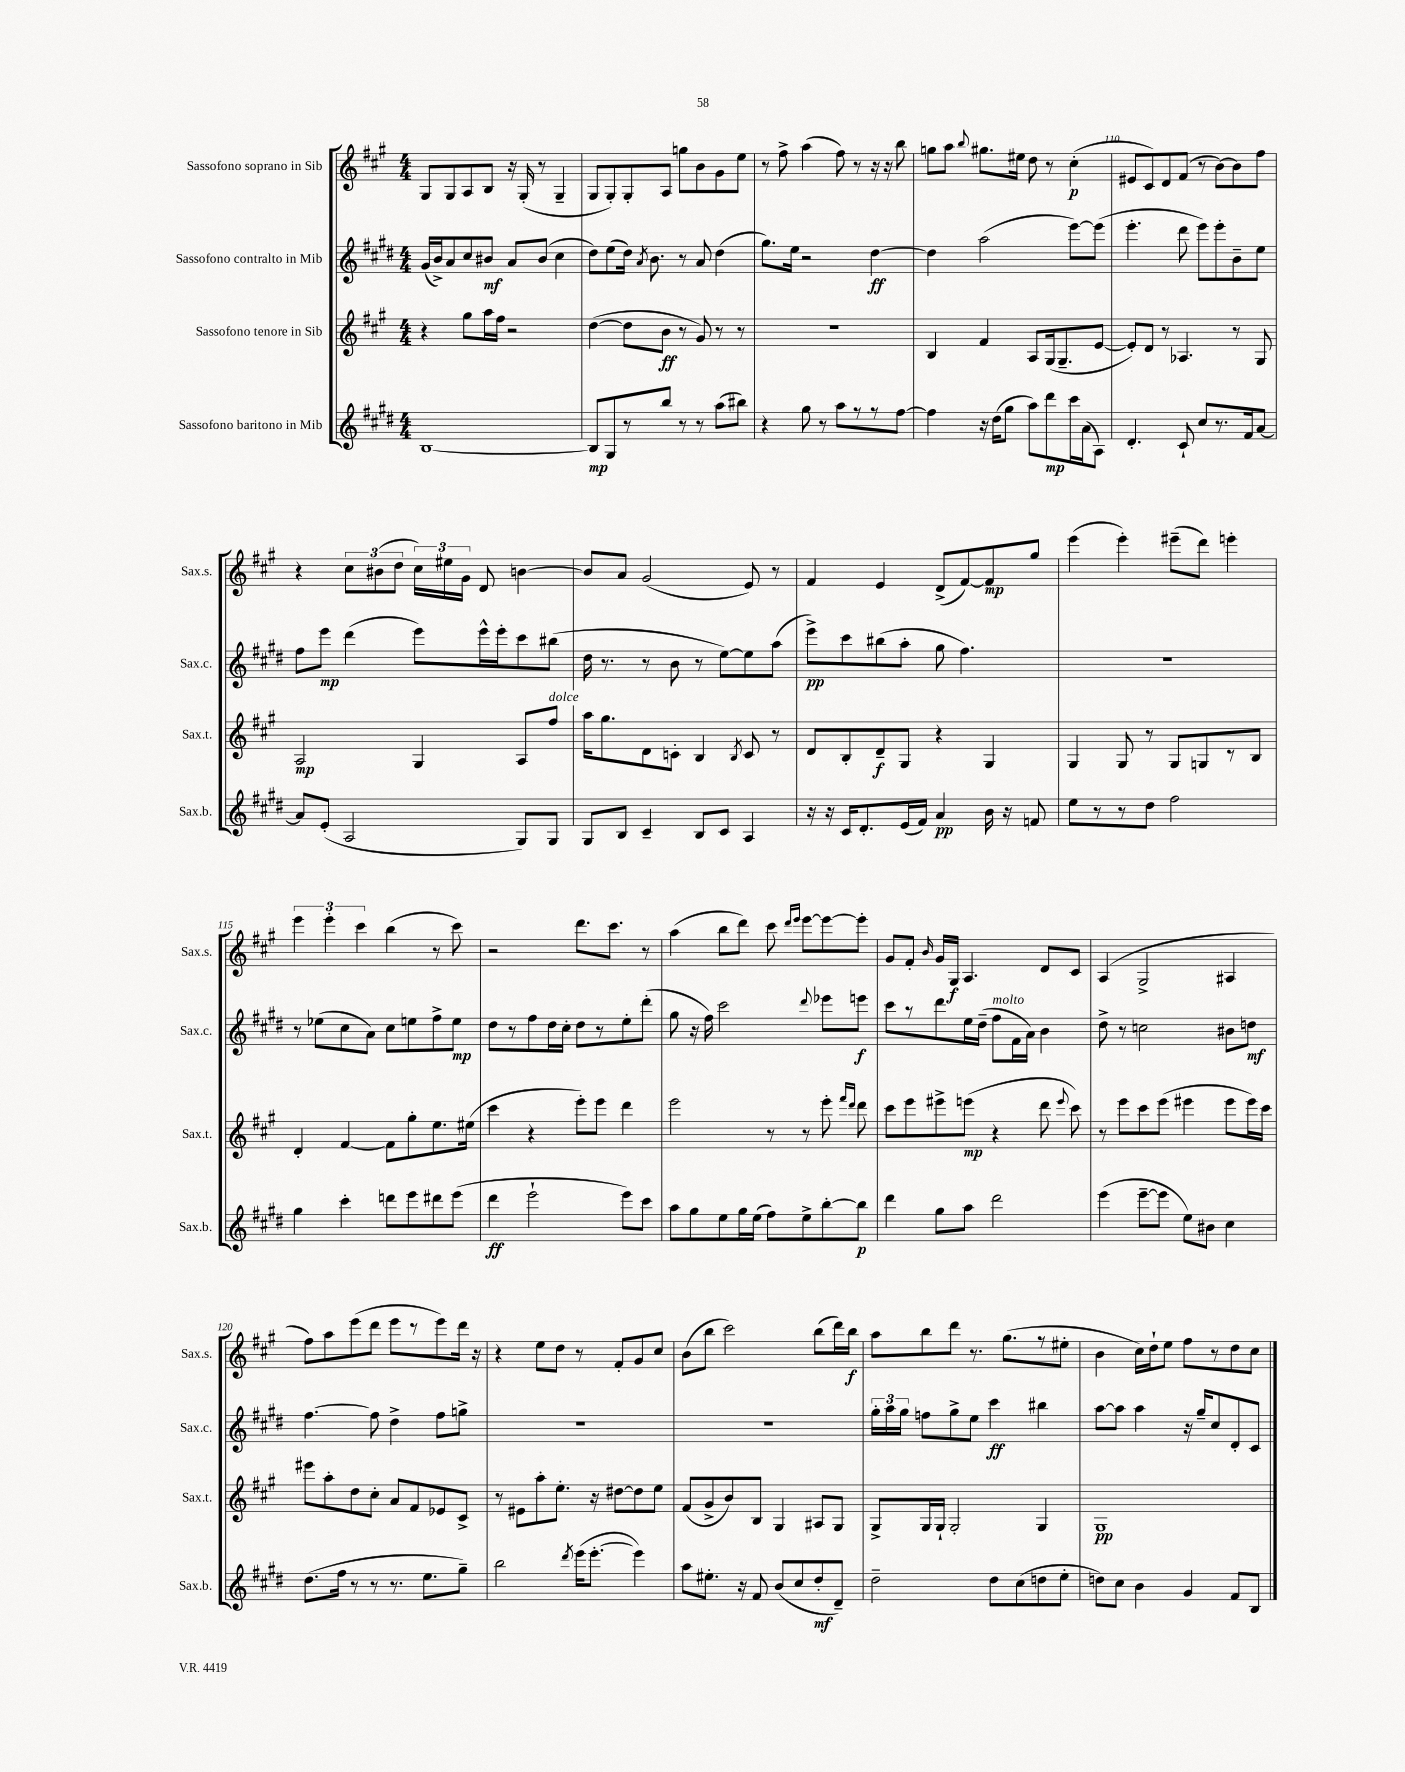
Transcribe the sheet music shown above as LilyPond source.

<<
\new StaffGroup <<
\new Staff = "s0" \with { instrumentName = "Sassofono soprano in Sib" shortInstrumentName = "Sax.s." } {
    \clef treble \key a \major \numericTimeSignature \time 4/4
    \autoBeamOff gis8[ gis8 a8 b8] r16 gis16-.( r8 gis4-- |
    gis8[ gis8-.) gis8-. a8] g''8[ b'8 gis'8 e''8] |
    r8 fis''8-> a''4( fis''8) r8 r16 r16 b''8 |
    g''8[ a''8] \appoggiatura { b''8 } gis''8.[ eis''16] d''8 r8 cis''4-.\p( |
    eis'8[ cis'8) d'8 fis'8]( r8 b'8[~) b'8 fis''8] |
    r4 \tuplet 3/2 { cis''8[ bis'8( d''8] } \tuplet 3/2 { cis''16[) eis''16 gis'16] } d'8 b'4~ |
    b'8[ a'8] gis'2( e'8) r8 |
    fis'4 e'4 d'8[->( fis'8~) fis'8\mp gis''8] |
    e'''4( e'''4-.) eis'''8[--( d'''8]) e'''4-. |
    \tuplet 3/2 { e'''4 e'''4-. cis'''4 } b''4( r8 cis'''8) |
    r2 d'''8.[ cis'''8.] r8 |
    a''4( b''8[ d'''8]) cis'''8 \grace { d'''16[ e'''16] } e'''8[~ e'''8~ e'''8]-. |
    gis'8[ fis'8]-. \grace { b'16 } gis'16[ gis16]\f a4. d'8[ cis'8] |
    a4( gis2-> ais4 |
    fis''8[) a''8 e'''8( d'''8] e'''8[ r8 e'''8) d'''16] r16 |
    r4 e''8[ d''8] r8 fis'8[-. gis'8 cis''8] |
    b'8[( b''8] cis'''2) b''8[( d'''16) b''16]\f |
    a''8[ b''8 d'''8] r8. gis''8.[( r8 eis''8]-. |
    b'4 cis''16[) d''16-! e''8] fis''8[ r8 d''8 cis''8] \bar "|." |
}
\new Staff = "s1" \with { instrumentName = "Sassofono contralto in Mib" shortInstrumentName = "Sax.c." } {
    \clef treble \key e \major \numericTimeSignature \time 4/4
    \autoBeamOff gis'16[( b'16->) a'8 cis''8 bis'8]\mf a'8[ bis'8]( cis''4 |
    dis''8[) e''8( dis''16]) \acciaccatura { a'8 } b'8. r8 a'8 dis''4( |
    gis''8.[) e''16] r2 dis''4~\ff |
    dis''4 a''2( e'''8[~) e'''8]( |
    e'''4.-. dis'''8 e'''8[) e'''8-. b'8-- e''8] |
    fis''8[ e'''8]\mp dis'''4( e'''8[) e'''16-^ e'''16-. cis'''8 bis''8]( |
    dis''16 r8. r8 b'8 r8 e''8[~) e''8 a''8]( |
    e'''8[->\pp) cis'''8 bis''8( a''8]-. gis''8 fis''4.) |
    R1 |
    r8 ees''8[( cis''8 a'8]) cis''8[ e''8 fis''8-> e''8]\mp |
    dis''8[ r8 fis''8 dis''16 cis''16]-. dis''8[ r8 e''8-. dis'''8]-.( |
    gis''8 r16 fis''16) cis'''2 \appoggiatura { dis'''8 } ees'''8[ e'''8]\f |
    cis'''8[ r8 dis'''8 e''16 dis''16]--( fis''8[^\markup { \italic "molto" } fis'16 a'16]) b'4 |
    dis''8-> r8 c''2 bis'8[ d''8]\mf |
    fis''4.~ fis''8 dis''4-> fis''8[ g''8]-> |
    R1 |
    R1 |
    \tuplet 3/2 { gis''16[-. a''16 gis''16] } f''8[ gis''8-> e''8] cis'''4\ff bis''4 |
    a''8[~ a''8] a''4 r16 gis''16[-- cis''8 dis'8-. cis'8] \bar "|." |
}
\new Staff = "s2" \with { instrumentName = "Sassofono tenore in Sib" shortInstrumentName = "Sax.t." } {
    \clef treble \key a \major \numericTimeSignature \time 4/4
    \autoBeamOff r4 gis''8[ a''16 fis''16] r2 |
    d''4~( d''8[ b'8]\ff r8 gis'8) r8 r8 |
    R1 |
    b4 fis'4 a8[ gis16( gis8.-- e'8]~ |
    e'8[-.) d'8] r8 aes4. r8 gis8 |
    a2\mp gis4 a8[ fis''8]^\markup { \italic "dolce" } |
    a''16[ gis''8. d'8 c'8]-. b4 \acciaccatura { b8 } c'8 r8 |
    d'8[ b8-. d'8--\f gis8] r4 gis4 |
    gis4 gis8 r8 gis8[ g8 r8 b8] |
    d'4-. fis'4~ fis'8[ gis''8-. e''8. eis''16]( |
    cis'''4 r4 e'''8[-.) e'''8] d'''4 |
    e'''2 r8 r8 e'''8-. \grace { fis'''16[ d'''16] } d'''8 |
    cis'''8[ e'''8 eis'''8-> e'''8]\mp( r4 d'''8 \appoggiatura { e'''8 } cis'''8) |
    r8 e'''8[ cis'''8 e'''8]( eis'''4 eis'''8[ eis'''16) cis'''16] |
    eis'''8[ a''8-. d''8 cis''8]-. a'8[ fis'8 ees'8 cis'8]-> |
    r8 eis'8[ a''8-. e''8.]-. r16 dis''8[~ dis''8 e''8] |
    fis'8[( gis'8-> b'8) b8] gis4 ais8[ gis8] |
    gis8[-> gis16 gis16]-! gis2-. gis4 |
    gis1\pp \bar "|." |
}
\new Staff = "s3" \with { instrumentName = "Sassofono baritono in Mib" shortInstrumentName = "Sax.b." } {
    \clef treble \key e \major \numericTimeSignature \time 4/4
    \autoBeamOff b1~ |
    b8[\mp gis8 r8 b''8] r8 r8 a''8[( bis''8]) |
    r4 gis''8 r8 a''8[ r8 r8 fis''8]~ |
    fis''4 r16 dis''16[( gis''8] a''8[) dis'''8\mp cis'''16 a'16( a8]) |
    dis'4.-. cis'8-! cis''8[ r8. fis'16 a'8]~ |
    a'8[ e'8]-.( a2 gis8[) gis8] |
    gis8[ b8] cis'4-- b8[ cis'8] a4 |
    r16 r16 cis'16[ dis'8.-. e'16( fis'16]) a'4\pp b'16 r16 f'8 |
    e''8[ r8 r8 dis''8] fis''2 |
    gis''4 cis'''4-. d'''8[ e'''8 dis'''8 e'''8]( |
    dis'''4\ff e'''2-! e'''8[) cis'''8] |
    a''8[ gis''8 e''8 gis''16 e''16]( fis''8[) e''8-> b''8~-. b''8]\p |
    dis'''4 gis''8[ a''8] dis'''2 |
    e'''4( e'''8[~-- e'''8] e''8[) bis'8] cis''4 |
    dis''8.[( fis''16] r8 r8 r8. e''8.[ gis''8]--) |
    b''2 \acciaccatura { dis'''8 } e'''16[( e'''8.]~-. e'''4) |
    a''8[ eis''8.]-. r16 fis'8 b'8[( cis''8 dis''8-.\mf dis'8]--) |
    dis''2-- dis''8[ cis''8( d''8 e''8]-. |
    d''8[) cis''8] b'4 gis'4 fis'8[ b8] \bar "|." |
}
>>
>>
\layout { \context { \Score currentBarNumber = #106 \override BarNumber.break-visibility = ##(#f #t #t) barNumberVisibility = #(every-nth-bar-number-visible 5) } }
